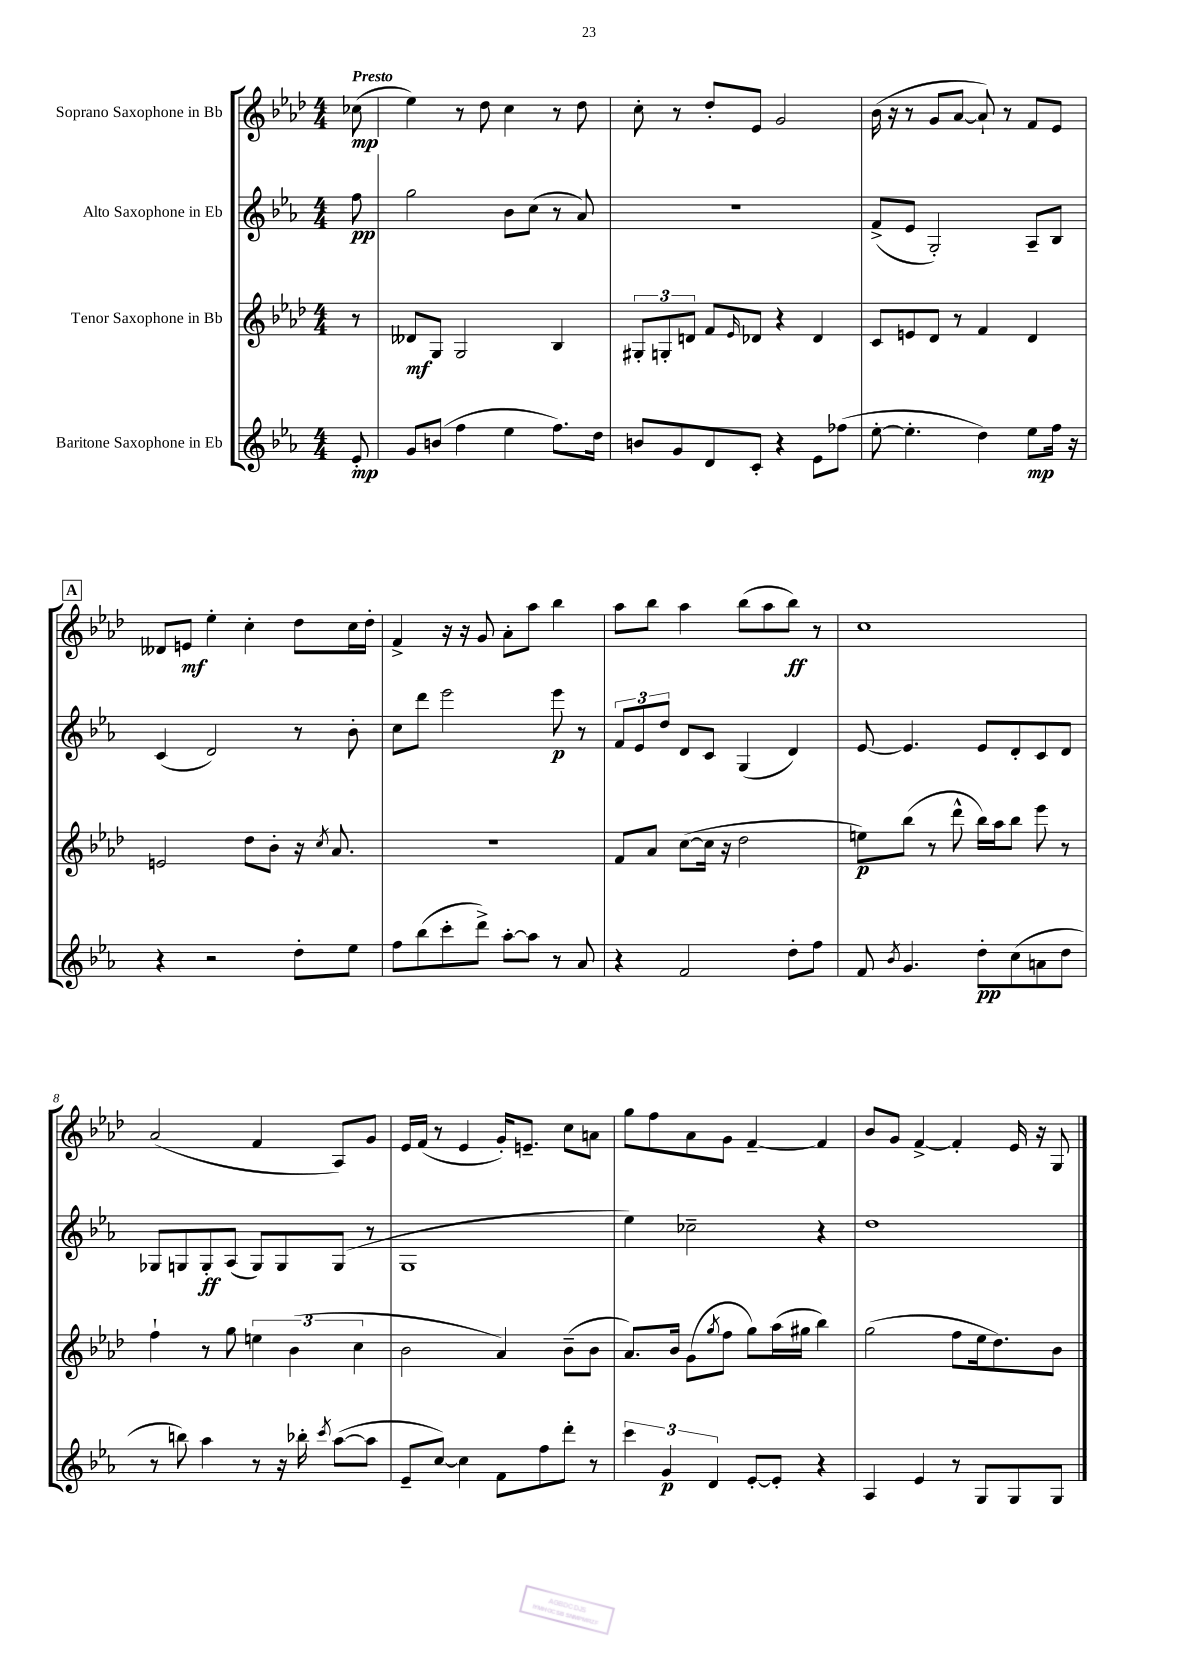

**kern	**kern	**kern	**kern
*staff4	*staff3	*staff2	*staff1
*clefG2	*clefG2	*clefG2	*clefG2
*k[b-e-a-]	*k[b-e-a-d-]	*k[b-e-a-]	*k[b-e-a-d-]
*M4/4	*M4/4	*M4/4	*M4/4
8e-'/	8r	8ff\	(8cc-\
=	=	=	=
8g/L	8d--/L	2gg\	4ee-\)
(8b/J	8G/J	.	.
4ff\	2G/	.	8r
.	.	.	8dd-\
4ee-\	.	8b-\L	4cc\
.	.	(8cc\J	.
8.ff\L)	4B-/	8r	8r
.	.	8a-/)	8dd-\
16dd\Jk	.	.	.
=	=	=	=
8b/L	12G#'/L	1r	8cc'\
.	12G'/	.	.
8g/	.	.	8r
.	12d/J	.	.
8d/	8f/L	.	8dd-'/L
.	16qqe-/	.	.
8c'/J	8d-/J	.	8e-/J
4r	4r	.	2g/
8e-\L	4d-/	.	.
(8ff-\J	.	.	.
=	=	=	=
[8ee-'\	8c/L	(8f^/L	(16b-\
.	.	.	16r
4.ee-'\]	8e/	8e-/J	8r
.	8d-/J	2G'/)	8g/L
.	8r	.	[8a-/J
4dd\)	4f/	.	8a-`/])
.	.	.	8r
8ee-\L	4d-/	8A-~/L	8f/L
16ff\Jk	.	8B-/J	8e-/J
16r	.	.	.
=	=	=	=
4r	2e/	(4c/	8d--/L
.	.	.	8e/J
2r	.	2d/)	4ee-'\
.	8dd-\L	.	4cc'\
.	8b-'\J	.	.
8dd'\L	16r	8r	8dd-\L
.	8qcc/	.	.
.	8.a-/	.	.
8ee-\J	.	8b-'\	16cc\L
.	.	.	16dd-'\JJ
=	=	=	=
8ff\L	1r	8cc\L	4f^/
(8bb-\	.	8ddd\J	.
8ccc'\	.	2eee-\	16r
.	.	.	16r
8ddd^\J)	.	.	8g/
[8aa-'\L	.	.	8a-'\L
8aa-\]J	.	.	8aa-\J
8r	.	8eee-\	4bb-\
8a-/	.	8r	.
=	=	=	=
4r	8f/L	12f/L	8aa-\L
.	.	12e-/	.
.	8a-/J	.	8bb-\J
.	.	12dd/J	.
2f/	([8cc\L	8d/L	4aa-\
.	16cc\]Jk	8c/J	.
.	16r	.	.
.	2dd-\	(4G/	(8bb-\L
.	.	.	8aa-\
8dd'\L	.	4d/)	8bb-\J)
8ff\J	.	.	8r
=	=	=	=
8f/	8ee\L)	[8e-/	1cc
8qb-/	.	.	.
4.g/	(8bb-\J	4.e-/]	.
.	8r	.	.
.	8ddd-^^\	.	.
8dd'\L	16bb-\LL)	8e-/L	.
.	16aa-\J	.	.
(8cc\	8bb-\J	8d'/	.
8a\	8eee-\	8c/	.
8dd\J	8r	8d/J	.
=	=	=	=
8r	4ff`\	8G-/L	(2a-/
8bb\)	.	8G/	.
4aa-\	8r	8G'/	.
.	8gg\	(8A-/J	.
8r	6ee\	8G/L)	4f/
16r	.	8G/	.
.	(6b-\	.	.
16bb-'\	.	.	.
8qccc/	.	.	.
([8aa-\L	.	(8G/J	8A-/L)
.	6cc\	.	.
8aa-\]J	.	8r	8g/J
=	=	=	=
8e-~/L	2b-\	1G	16e-/LL
.	.	.	(16f/JJ
[8cc/J)	.	.	8r
4cc\]	.	.	4e-/
8f\L	4a-/)	.	16g'/LK)
.	.	.	8.e~/J
8ff\	.	.	.
8ddd'\J	(8b-~\L	.	8cc\L
8r	8b-\J	.	8a\J
=	=	=	=
6ccc\	8.a-/L)	4ee-\)	8gg\L
.	.	.	8ff\
6g/	.	.	.
.	16b-/Jk	.	.
.	(8g\L	2cc-~\	8a-\
6d/	.	.	.
.	8qgg/	.	.
.	8ff\J	.	8g\J
[8e-'/L	8gg\L)	.	[4f~/
8e-'/]J	(16aa-\L	.	.
.	16gg#\JJ	.	.
4r	4bb-\)	4r	4f/]
=	=	=	=
4A-/	(2gg\	1dd	8b-/L
.	.	.	8g/J
4e-/	.	.	[4f^/
8r	8ff\L	.	4f'/]
8G/L	16ee-\k	.	.
.	8.dd-\)	.	.
8G/	.	.	16e-/
.	.	.	16r
8G/J	8b-\J	.	8G/
==	==	==	==
*-	*-	*-	*-
